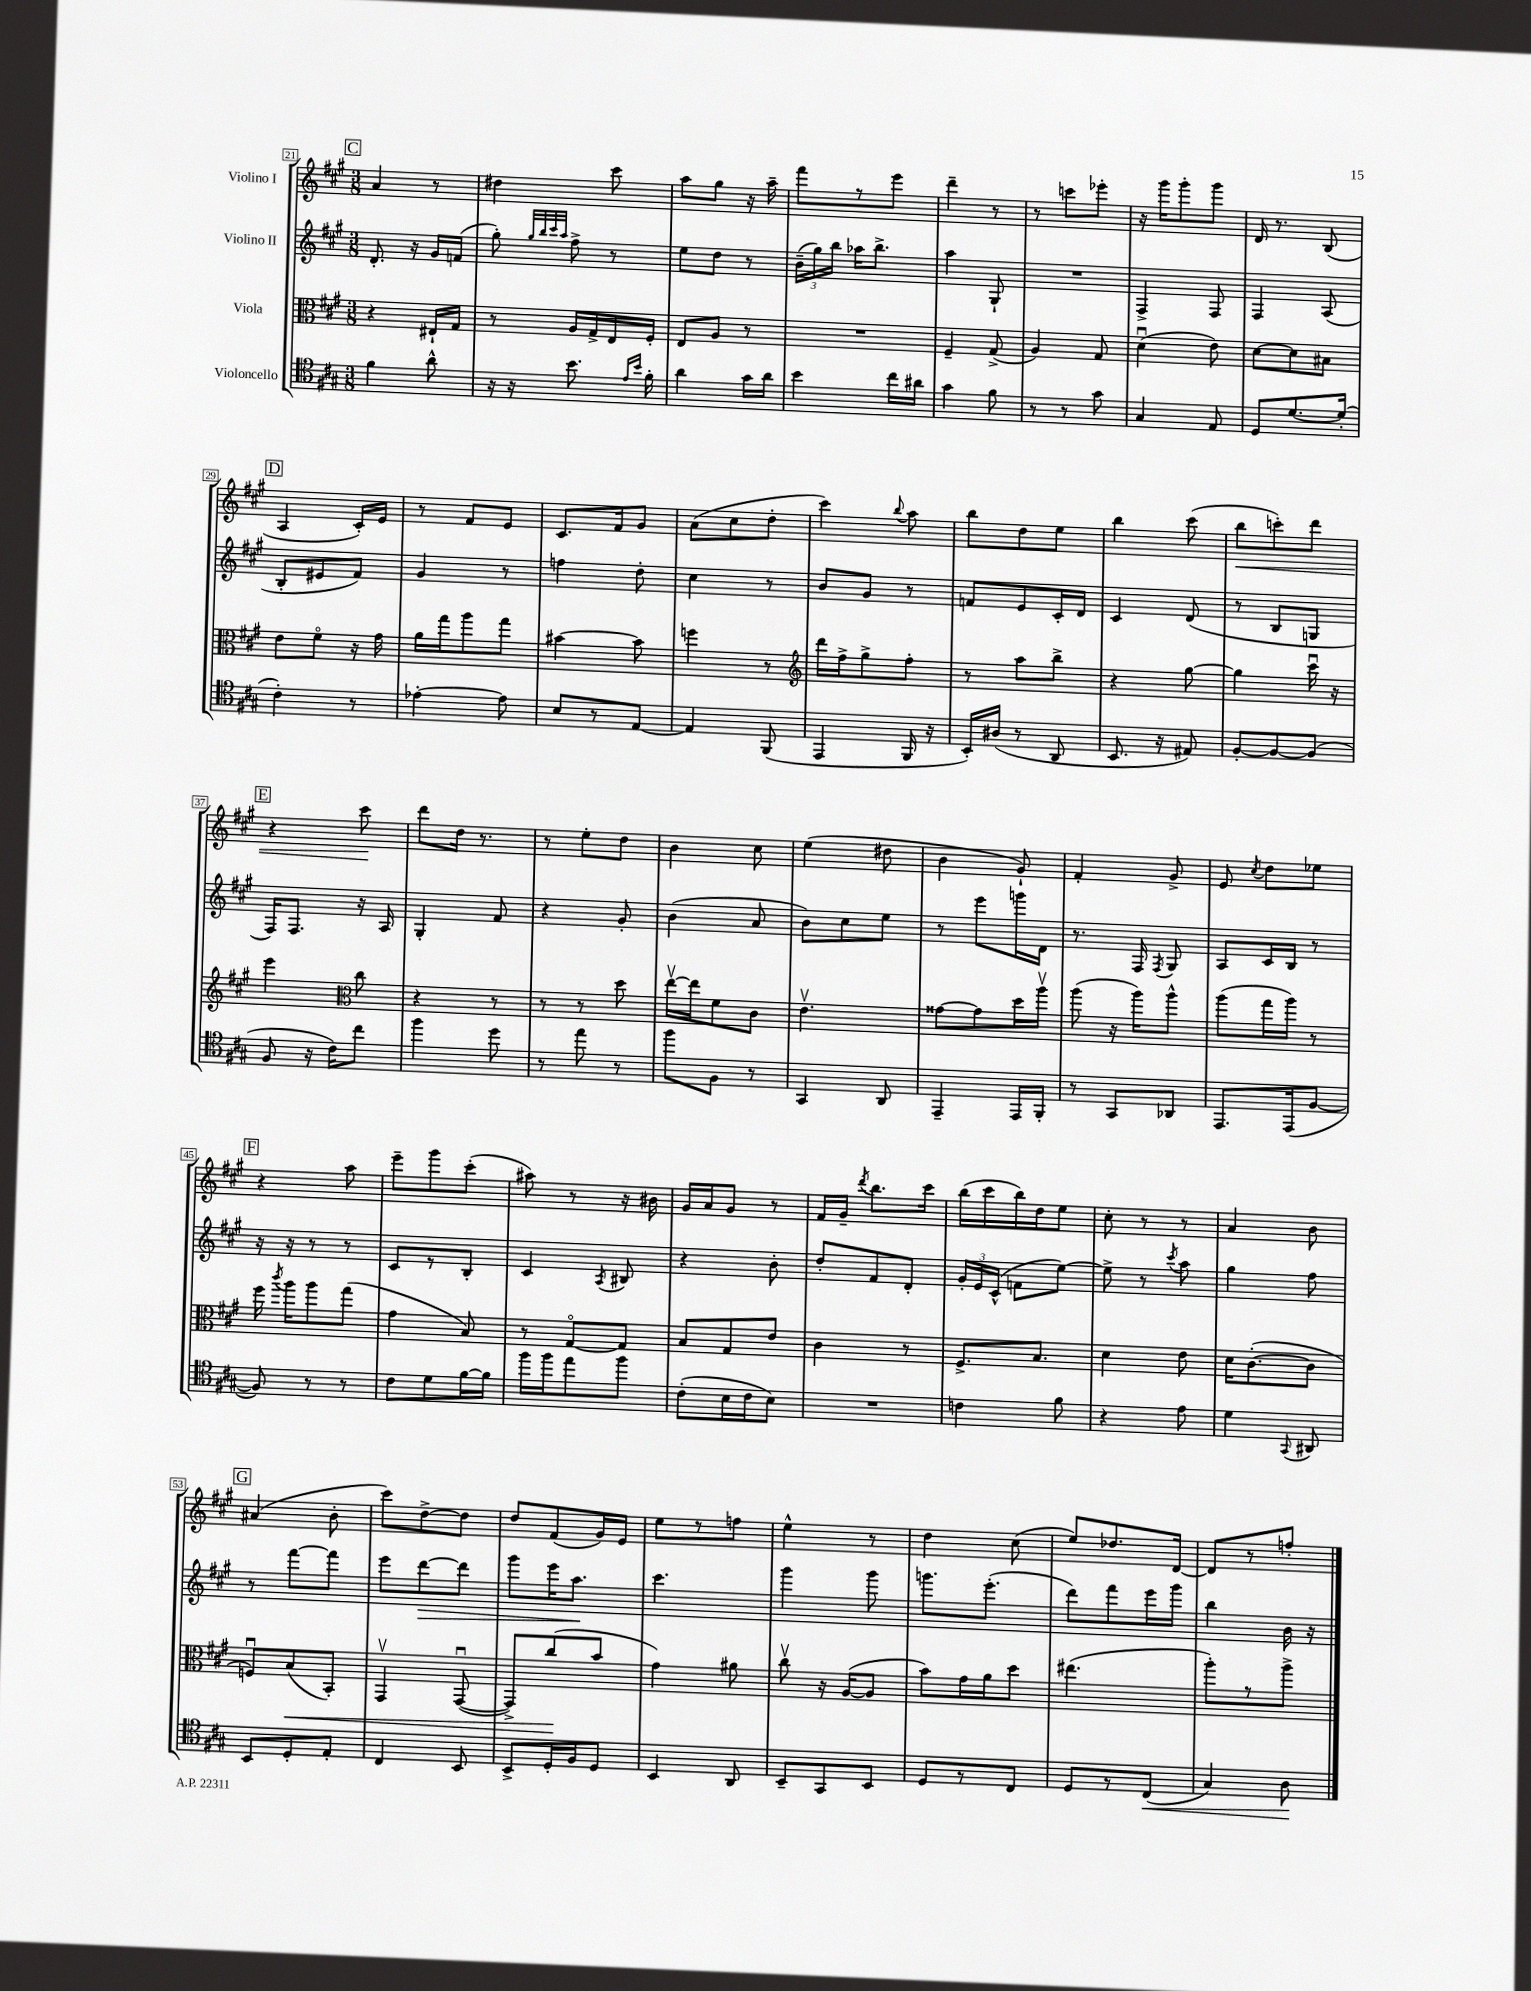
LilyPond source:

<<
\new StaffGroup <<
\new Staff = "s0" \with { instrumentName = "Violino I" } {
    \clef treble \key a \major \numericTimeSignature \time 3/8
    \autoBeamOff \mark \markup { \box "C" } a'4 r8 |
    dis''4 cis'''8 |
    a''8[ gis''8] r16 a''16-- |
    fis'''8[ r8 e'''8] |
    d'''4-- r8 |
    r8 c'''8[ ees'''8]-. |
    r16 gis'''16[ gis'''8-. gis'''8] |
    d'16 r8. b8( |
    \mark \markup { \box "D" } a4 cis'16[-.) e'16] |
    r8 fis'8[ e'8] |
    cis'8.[ fis'16 gis'8] |
    a'8[( cis''8 d''8]-. |
    cis'''4) \appoggiatura { b''8 } a''8 |
    b''8[ d''8 e''8] |
    b''4 cis'''8( |
    b''8[\< c'''8-.) d'''8] |
    \mark \markup { \box "E" } r4 cis'''8\! |
    d'''8[ d''16] r8. |
    r8 e''8[-. d''8] |
    b'4 cis''8 |
    e''4( dis''8 |
    b'4 gis'8-!) |
    fis'4-. gis'8-> |
    e'8 \acciaccatura { cis''8 } d''8[ ees''8] |
    \mark \markup { \box "F" } r4 a''8 |
    e'''8[-- gis'''8 cis'''8]-.( |
    ais''8) r8 r16 bis'16 |
    gis'16[ a'16 gis'8] r8 |
    fis'16[ gis'16]-- \acciaccatura { d'''8 } b''8.[ cis'''16] |
    b''16[( cis'''16 b''16) d''16 e''8] |
    cis''8-. r8 r8 |
    a'4 b'8 |
    \mark \markup { \box "G" } ais'4( b'8-. |
    cis'''8[) d''8~-> d''8] |
    d''8[ fis'8( gis'16) e'16] |
    e''8[ r8 f''8] |
    e''4-^ r8 |
    d''4 cis''8( |
    e''8[) des''8. d'16]~ |
    d'8[ r8 f''8]-. \bar "|." |
}
\new Staff = "s1" \with { instrumentName = "Violino II" } {
    \clef treble \key a \major \numericTimeSignature \time 3/8
    \autoBeamOff \mark \markup { \box "C" } d'8.-. r16 gis'16[ f'16]( |
    gis''8-.) \grace { gis''32[ b''32 cis'''32 a''32] } fis''8-> r8 |
    e''8[ d''8] r8 |
    \tuplet 3/2 { b'16[--( gis''16) b''16] } aes''16[ b''8.]-> |
    a''4 gis8-! |
    R4. |
    fis4-> fis8 |
    fis4 a8( |
    \mark \markup { \box "D" } b8[-. eis'8 fis'8]) |
    gis'4 r8 |
    f''4 d''8-. |
    cis''4 r8 |
    b'8[ gis'8] r8 |
    f'8[ e'8 cis'16-. d'16] |
    cis'4 d'8( |
    r8 b8[ g8] |
    \mark \markup { \box "E" } fis16[) fis8.] r16 a16 |
    gis4-. fis'8 |
    r4 gis'8-. |
    b'4( a'8 |
    b'8[) cis''8 e''8] |
    r8 e'''8[ g'''16 d'16] |
    r8. fis16 \acciaccatura { fis8 } gis8 |
    a8[ cis'16 b16] r8 |
    \mark \markup { \box "F" } r16 r16 r8 r8 |
    cis'8[ r8 b8]-. |
    cis'4 \acciaccatura { a8 } bis8 |
    r4 b'8-. |
    d''8[-. fis'8 d'8]-. |
    \tuplet 3/2 { gis'16[-. e'16 cis'16]-^( } f'8[ e''8]~) |
    e''8-> r8 \acciaccatura { cis'''8 } a''8 |
    gis''4 fis''8 |
    \mark \markup { \box "G" } r8 fis'''8[~ fis'''8] |
    e'''8[ d'''8~\> d'''8] |
    gis'''8[ e'''16 a''8.]\! |
    cis'''4. |
    gis'''4 gis'''8 |
    g'''8.[ e'''8.]-.( |
    d'''8[) fis'''8 e'''16 gis'''16] |
    b''4 b'16 r16 \bar "|." |
}
\new Staff = "s2" \with { instrumentName = "Viola" } {
    \clef alto \key a \major \numericTimeSignature \time 3/8
    \autoBeamOff \mark \markup { \box "C" } r4 eis16[-! gis16] |
    r8 a16[ gis16-> e16 fis16]-. |
    e8[ a8] r8 |
    R4. |
    fis4-- gis8->( |
    a4) gis8 |
    d'4\downbow( e'8) |
    d'8[~ d'8 bis8] |
    \mark \markup { \box "D" } e'8[ fis'8]\flageolet r16 gis'16 |
    a'16[ gis''16 a''8 gis''8] |
    bis'4~ bis'8 |
    f''4 r8 |
    \clef treble d'''16[ fis''16-> gis''8-> fis''8]-. |
    r8 a''8[ b''8]-> |
    r4 gis''8~ |
    gis''4 cis'''16\downbow r16 |
    \mark \markup { \box "E" } e'''4 \clef alto cis''8 |
    r4 r8 |
    r8 r8 d''8 |
    e''16[~\upbow e''16 fis'8 cis'8] |
    e'4.\upbow |
    gisis'8[~ gisis'8 d''16 a''16]\upbow |
    a''8( r16 a''16[) a''8]-^ |
    a''8[( gis''16 a''16]) r8 |
    \mark \markup { \box "F" } fis''16 \acciaccatura { cis'''8 } a''16[ a''8 gis''8]( |
    gis'4 b8) |
    r8 gis8[~\flageolet gis8] |
    b8[ gis8 e'8] |
    cis'4 r8 |
    fis8.[-> b8.] |
    d'4 e'8 |
    d'16[ cis'8.~-.( cis'8] |
    \mark \markup { \box "G" } f8[\downbow) b8\<( b,8]-.) |
    gis,4\upbow gis,8~\downbow( |
    gis,8[->) cis''8\!( b'8] |
    gis'4) ais'8 |
    cis''8\upbow r16 a16[~( a8] |
    b'8[) gis'16 a'16 d''8] |
    eis''4.( |
    a''8[-.) r8 a''8]-> \bar "|." |
}
\new Staff = "s3" \with { instrumentName = "Violoncello" } {
    \clef tenor \key a \major \numericTimeSignature \time 3/8
    \autoBeamOff \mark \markup { \box "C" } fis'4 a'8-^ |
    r16 r16 b'8. \grace { e'16[ b'16] } fis'16-. |
    a'4 gis'16[ a'16] |
    b'4 cis''16[ ais'16] |
    gis'4 fis'8 |
    r8 r8 gis'8 |
    gis4 e8 |
    d8[ d'8.~ d'16]-.( |
    \mark \markup { \box "D" } cis'4-.) r8 |
    ees'4~-. ees'8 |
    b8[ r8 e8]~ |
    e4 fis,8( |
    e,4 fis,16 r16 |
    b,16[-.) ais16]( r8 a,8 |
    b,8. r16 eis8) |
    fis8[~-. fis8~ fis8]( |
    \mark \markup { \box "E" } fis8 r16 cis'16[) cis''8] |
    fis''4 d''8 |
    r8 e''8 r8 |
    fis''8[ fis8] r8 |
    gis,4 a,8 |
    e,4-- e,16[ fis,16]-. |
    r8 gis,8[ aes,8] |
    e,8.[ e,16( fis8]~ |
    \mark \markup { \box "F" } fis8) r8 r8 |
    cis'8[ d'8 fis'16~ fis'16] |
    fis''16[ fis''16 e''8 fis''8] |
    cis'8[-.( b16 cis'16 b8]) |
    R4. |
    c'4 fis'8 |
    r4 e'8 |
    d'4 \appoggiatura { gis,8 } ais,8 |
    \mark \markup { \box "G" } b,8[ d8-. e8]-. |
    cis4 b,8 |
    b,8[-> d16-. fis16 d8] |
    b,4 a,8 |
    b,8[-- gis,8 b,8] |
    d8[ r8 cis8] |
    d8[ r8 cis8]\<( |
    gis4) a8\! \bar "|." |
}
>>
>>
\layout { \context { \Score currentBarNumber = #21 \override BarNumber.stencil = #(make-stencil-boxer 0.1 0.3 ly:text-interface::print) } }
